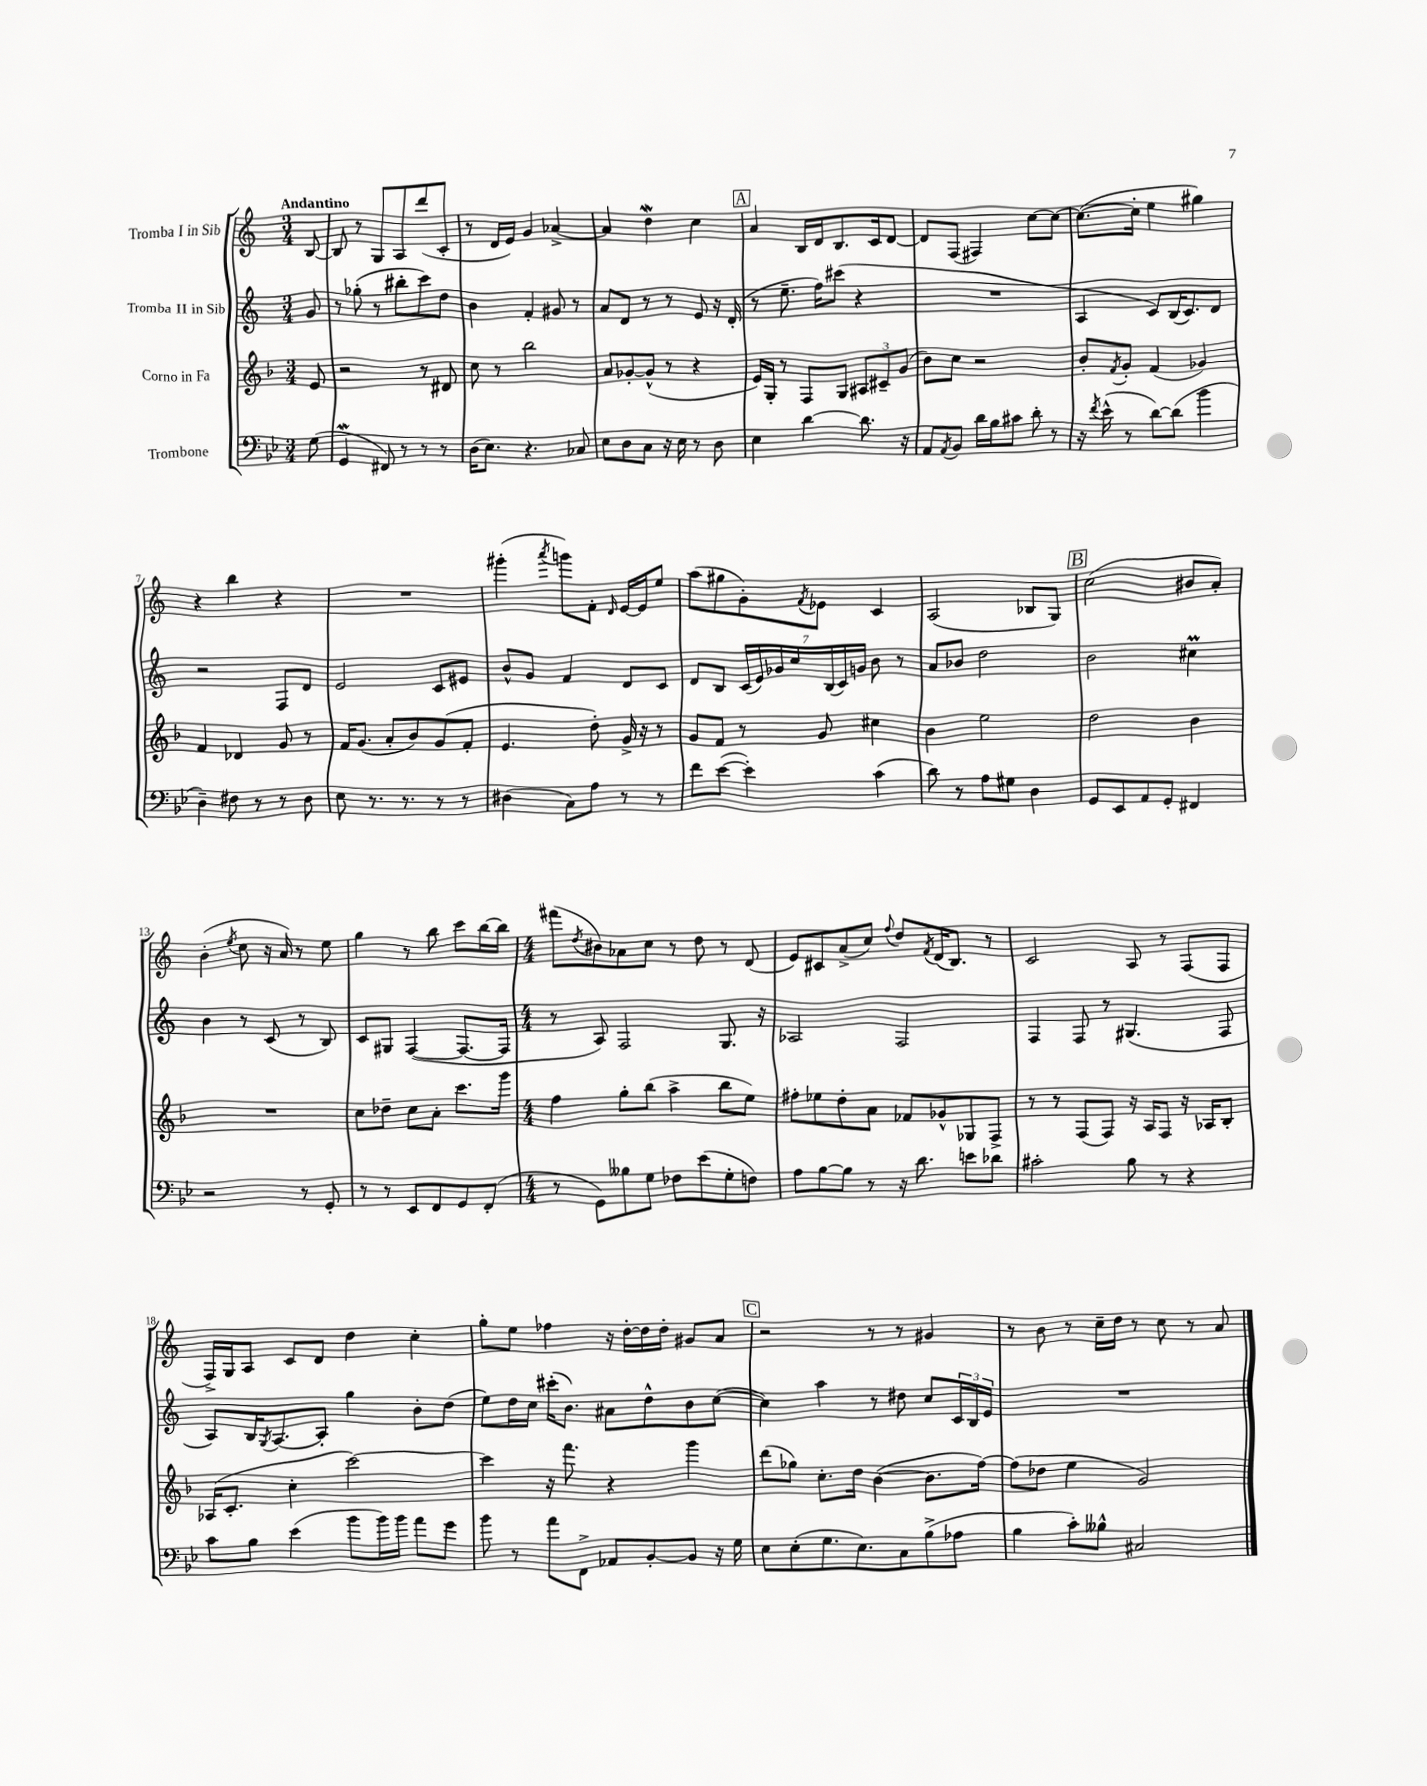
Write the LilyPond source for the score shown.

<<
\new StaffGroup <<
\new Staff = "s0" \with { instrumentName = "Tromba I in Sib" } {
    \clef treble \key c \major \numericTimeSignature \time 3/4 \partial 8 \tempo "Andantino"
    b8~ |
    b8 r8 g8 a8 d'''8( c'8-. |
    r8 d'16 e'16) g'4 aes'4~-> |
    aes'4 d''4\mordent c''4 |
    \mark \markup { \box "A" } a'4 b16 d'16 b8. c'16 d'8~ |
    d'8 f8( fis4) c''8~ c''8~ |
    c''8.~( c''16-. e''4 gis''4) |
    r4 b''4 r4 |
    R2. |
    gis'''4-.( \acciaccatura { a'''8 } g'''8) f'8-. \grace { d'16 } e'16~ e'16 e''8 |
    a''8( gis''8 g'8-.) \acciaccatura { f'8 } ees'8 c'4 |
    a2( bes8 g8) |
    \mark \markup { \box "B" } c''2( bis'8 a'8-.) |
    b'4-.( \acciaccatura { e''8 } c''8 r16 a'16) r8 e''8 |
    g''4 r8 b''8 c'''8 b''16~ b''16 |
    \numericTimeSignature \time 4/4 fis'''8( \acciaccatura { d''8 } bis'8) aes'8 c''8 r8 d''8 r8 d'8( |
    e'8) cis'8 a'8->( c''8) \appoggiatura { f''8 } d''8 \acciaccatura { f'8 } d'16( b8.) r8 |
    c'2 a8 r8 f8( f8 |
    f16->) g16 a8 c'8 d'8 d''4 c''4-. |
    g''8-. e''8 fes''4 r16 d''16~-. d''16 d''16-. gis'8 a'8 |
    \mark \markup { \box "C" } r2 r8 r8 gis'4 |
    r8 b'8 r8 c''16-- d''16 r8 c''8 r8 a'8 \bar "|." |
}
\new Staff = "s1" \with { instrumentName = "Tromba II in Sib" } {
    \clef treble \key c \major \numericTimeSignature \time 3/4 \partial 8
    g'8 |
    r8 ges''8-.( r8 bis''8-. c'''8) d''8 |
    b'4 f'4-. gis'8 r8 |
    a'8 d'8 r8 r8 e'8 r16 d'16-.( |
    \mark \markup { \box "A" } r8 e''8.-- f''16) cis'''8( r4 |
    R2. |
    a4 c'8) b16( c'8.) d'8 |
    r2 f8 d'8 |
    e'2 c'8 eis'8 |
    b'8-^ g'8 f'4 d'8 c'8 |
    d'8 b8 \tuplet 7/4 { c'16( e'16) ges'16 c''16 b16( c'16) g'16 } b'8 r8 |
    a'8 bes'8 d''2 |
    \mark \markup { \box "B" } b'2 cis''4\prall |
    b'4 r8 c'8( r8 b8) |
    c'8 gis8 f4~( f8.~ f16 |
    \numericTimeSignature \time 4/4 r8 a8) f2 g8. r16 |
    aes2 f2 |
    f4 f8 r8 gis4.( f8 |
    a8) b16 \acciaccatura { g8 } a8.~ a8-. g''4 b'8-. d''8( |
    e''8) d''16 c''16 cis'''16-.( b'8.) ais'8 d''8-^ b'8 c''8~( |
    \mark \markup { \box "C" } c''4) a''4 r8 dis''8 c''8 \tuplet 3/2 { c'16 b16 e'16 } |
    R1 \bar "|." |
}
\new Staff = "s2" \with { instrumentName = "Corno in Fa" } {
    \clef treble \key f \major \numericTimeSignature \time 3/4 \partial 8
    e'8 |
    r2 r8 dis'8 |
    c''8 r8 bes''2 |
    a'8 ges'8~-. ges'8-^( r8 r4 |
    \mark \markup { \box "A" } e'16) g16-. r8 f8 g8 \tuplet 3/2 { ais8 cis'8-- g'8( } |
    bes'8) c''8 r2 |
    bes'8-. \acciaccatura { f'8 } g'8-. f'4( ges'4) |
    f'4 des'4 g'8 r8 |
    f'16 g'8.( a'8-. bes'8) g'8( f'8-. |
    e'4. d''8-.) g'16-> r16 r8 |
    g'8 f'8 r8 g'8 cis''4 |
    bes'4 e''2 |
    \mark \markup { \box "B" } d''2 bes'4 |
    R2. |
    c''8 des''8-- c''8 a'8-. c'''8. g'''16 |
    \numericTimeSignature \time 4/4 f''4 g''8-. bes''8( a''4-> bes''8 e''8) |
    fis''8-. ees''8 d''8-. a'8 fes'8 ges'8-^ ges8 f8-> |
    r8 r8 f8( f8) r16 a16 f8 r16 aes16 bes8-. |
    aes16( c'8.-. c''4-. c'''2~) |
    c'''4 r16 f'''8. r4 g'''4 |
    \mark \markup { \box "C" } d'''8( ges''8) c''8.-. d''16 bes'4~( bes'8. f''16~) |
    f''8( des''8 e''4 g'2) \bar "|." |
}
\new Staff = "s3" \with { instrumentName = "Trombone" } {
    \clef bass \key bes \major \numericTimeSignature \time 3/4 \partial 8
    g8( |
    g,4\mordent fis,8) r8 r8 r8 |
    d16( ees8.) r4. ces8 |
    ees8 d8 c8 r16 ees16 r8 d8 |
    \mark \markup { \box "A" } ees4 d'4~ d'8. r16 |
    a,8 \acciaccatura { a,8 } bes,8 d'16 bes16 cis'8 d'8-. r8 |
    r16 \acciaccatura { f'8 } ees'16-^( r8 d'8~) d'8( bes'4 |
    d4--) fis8 r8 r8 d8 |
    ees8 r8. r8. r8 r8 |
    dis4( c8) a8 r8 r8 |
    f'8 ees'8~( ees'4-.) c'4( |
    d'8) r8 a8 gis8 d4 |
    \mark \markup { \box "B" } g,8 ees,8 a,8 g,8-. fis,4 |
    r2 r8 g,8-. |
    r8 r8 ees,8 f,8 g,8 f,8-.( |
    \numericTimeSignature \time 4/4 r8 g,8) beses8 g8 fes8 ees'8( g8-. f8) |
    a8 bes8~ bes8 r8 r16 d'8. e'8 des'8 |
    cis'2-. bes8 r8 r4 |
    c'8 bes8 ees'4( bes'8 bes'16) bes'16 a'8 g'8 |
    bes'8 r8 a'8 f,8-> aes,8 bes,8~-. bes,8 r16 g16 |
    \mark \markup { \box "C" } ees8 ees8-.( g8. ees8.) c8 bes8->( aes8 |
    bes4 c'8-.) beses8-^ cis2 \bar "|." |
}
>>
>>
